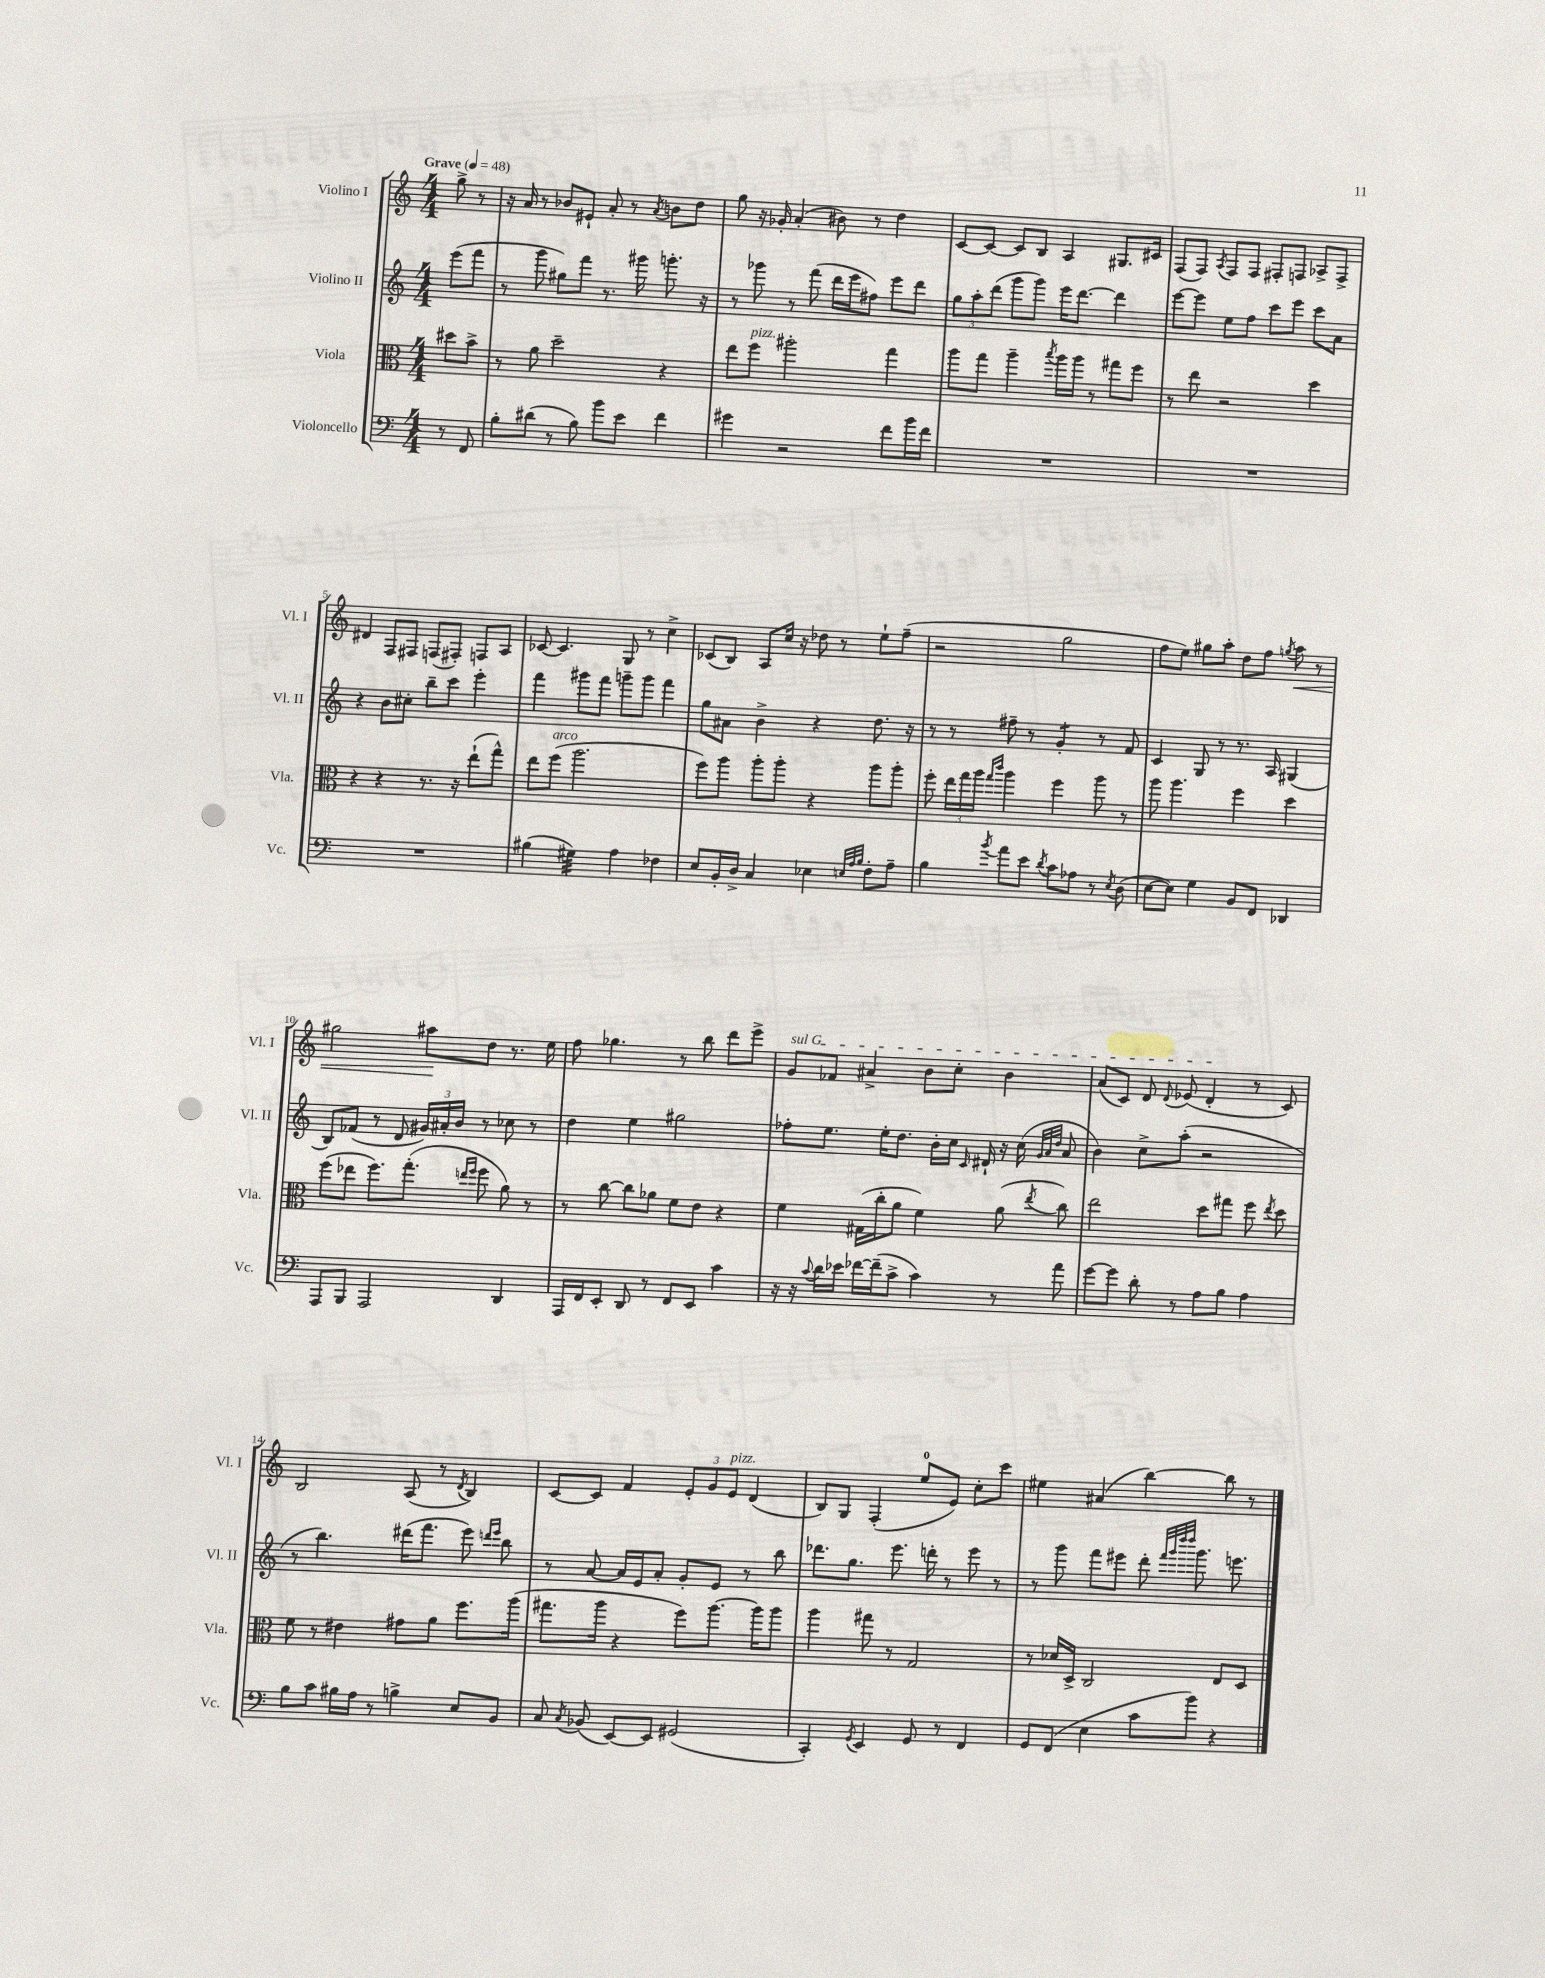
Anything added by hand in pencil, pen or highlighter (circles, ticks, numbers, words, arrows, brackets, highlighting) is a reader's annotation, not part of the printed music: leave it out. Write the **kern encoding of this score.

**kern	**kern	**kern	**kern
*staff4	*staff3	*staff2	*staff1
*clefF4	*clefC3	*clefG2	*clefG2
*k[]	*k[]	*k[]	*k[]
*M4/4	*M4/4	*M4/4	*M4/4
*MM48	*MM48	*MM48	*MM48
8r	8dd#	(8eee	8gg^
8FF	8b^	8fff	8r
=	=	=	=
8B'	8r	8r	16r
.	.	.	16a
(8d#	8a	8ggg	8r
8r	2dd~	8gg#)	8b-
8B)	.	8fff	8e#`
8b	.	8.r	8a'
8e	.	.	8r
.	.	16ggg#	.
.	.	.	8qa
4f	4r	8.ggg'	8b
.	.	.	8dd
.	.	16r	.
=	=	=	=
4g#	8ee	8r	8gg
.	8ff	8ggg-	16r
.	.	.	16g-'
2r	2aa#'	8r	(4a'
.	.	(8fff	.
.	.	16ddd	8b#)
.	.	16eee	.
.	.	8ff#)	8r
8f	4gg	8eee	4dd
16b	.	8ddd	.
16f	.	.	.
=	=	=	=
1r	8aa	12gg	[8c
.	.	12aa'	.
.	8gg	.	8c_
.	.	(12ddd	.
.	4aa~	8ggg	8c]
.	.	8ggg)	8B
.	8qbb	.	.
.	16aa	16eee	4A
.	16aa	[8.ddd	.
.	8r	.	.
.	8gg#	4ddd]	8.G#
.	8ff	.	.
.	.	.	16c#
=	=	=	=
1r	8r	[8eee	(8F
.	8ee	8eee]	8F)
.	.	.	8qA
.	2r	8ee	8F
.	.	8ff	8F
.	.	8ccc	8F#'
.	.	8eee	8F
.	4dd	8ccc	8A-^
.	.	8a	8F^
=	=	=	=
1r	4r	4r	4d#
.	4r	8b	8F
.	.	8cc#'	8F#
.	8.r	8bb~	(8F
.	.	8ccc	8F#')
.	16r	.	.
.	(8ee`	4eee'	8F
.	8gg^^)	.	8A
=	=	=	=
(4B#	8ee	4fff	[8c-
.	(8ff	.	4.c-]
4G#)	2.aa	8ggg#	.
.	.	8fff	.
4A	.	8ggg~	8G
.	.	8ggg	8r
4F-	.	4fff	4cc^
=	=	=	=
8E	8ff)	8gg	(8c-
16BB'	8aa	8a#	8B)
16D^	.	.	.
4C	8aa'	4b^	8A
.	8aa'	.	16cc
.	.	.	16r
4E-	4r	4r	8dd-
.	.	.	8r
32qqE	.	.	.
32qqA	.	.	.
32qqB	.	.	.
8F'	8aa	8.dd	8ee`
8A~	8aa'	.	(8ff~
.	.	16r	.
=	=	=	=
4B	8ff'	8r	2r
.	24ee	8r	.
.	24gg	.	.
.	24aa	.	.
.	16qqgg	.	.
8qb	16qqccc	.	.
8a	4aa	8ff#~	.
8e	.	8r	.
8qd	.	.	.
8c	4ff	4g'	2gg
8A-	.	.	.
8r	8aa	8r	.
8qE	.	.	.
(8D	8r	8f	.
=	=	=	=
[8E	8aa	4c	8ff
8E])	4.aa	.	8ee)
4G	.	8G	8gg#
.	.	8r	8aa'
8BB	4ff	8.r	8dd
8FF	.	.	8ff
.	.	16A	.
.	.	.	8qgg
4DD-	4dd	(4G#	8aa
.	.	.	8r
=	=	=	=
8AAA	(8ff	8B)	2gg#
8BBB	8ee-	(8f-	.
2AAA	8.ff)	8r	.
.	.	8d	.
.	(8.gg'	.	.
.	.	24g#)	8aa#
.	.	24a#'	.
.	.	24b	.
.	16qqee	.	.
.	16qqff	.	.
.	8ff	8r	8dd
4DD	8a)	8cc-	8.r
.	8r	8r	.
.	.	.	16ee
=	=	=	=
16AAA	8r	4dd	8ff
16FF	.	.	.
8EE'	[8cc	.	4.gg-
8DD	8cc]	4ee	.
8r	8a-	.	.
8FF	8f	2gg#	8r
8EE	8e	.	8bb
4c	4r	.	8ddd
.	.	.	8eee^
=	=	=	=
16r	4f	8ff-'	8g
16r	.	.	.
8qqc	.	.	.
16d	.	8.ee	8f-
16e-	.	.	.
[16f-	(16G#	.	4a#^
(16f-~]	16cc'	16ee'	.
8c^	8a	8.dd	.
4c)	4f)	.	8b
.	.	16b'	.
.	.	16cc	8cc'
.	.	16qqc	.
.	.	16d#`	.
8r	(8a	16r	4b
.	.	(16cc	.
.	.	32qqg	.
.	.	32qqa	.
.	8qee	32qqdd	.
8a	8cc)	8a	.
=	=	=	=
[8g	2ee	4b)	(8a
8g]	.	.	8c)
8d'	.	8cc^	8d
.	.	.	8qqd
8r	.	(8aa'	(8e-
8A	8dd	2r	4d'
8B	8gg#	.	.
4A	8ff	.	8r
.	8qee	.	.
.	8dd	.	8c)
=	=	=	=
8B	8f	8r	2B
8c	8r	4.bb)	.
16B#	4e#	.	.
16A	.	.	.
8r	.	.	.
4B^	8g#	(16ddd#	(8A
.	.	8.fff	.
.	8a	.	8r
.	.	.	8qd
8E	8.ff	8eee)	4B)
.	.	16qqddd	.
.	.	16qqeee	.
8BB	.	8bb	.
.	(16aa	.	.
=	=	=	=
8C	8.gg#	8r	[8c
8qC	.	.	.
(8BB-	.	[8a	8c]
.	16aa	.	.
[8EE)	4r	16a]	4f
.	.	16e	.
8EE]	.	8a'	.
(2GG#	8ff)	8g'	12e'
.	.	.	12g
.	[8.aa	8e	.
.	.	.	12e
.	.	8r	(4d
.	16aa]	.	.
.	8aa	8bb	.
=	=	=	=
4CC')	4aa	8.ddd-	8B)
.	.	.	8G
.	.	8.gg	.
8qGG	.	.	.
4EE	8gg#	.	(4F'
.	8r	8.eee	.
8GG	2G	.	8ee
.	.	16ddd'	.
8r	.	8r	8e)
4FF	.	8eee	8cc'
.	.	8r	8ccc
=	=	=	=
8GG	8r	8r	4ee#
(8FF	16d-	8ggg	.
.	16D^	.	.
4E	2C	8fff	(4a#
.	.	8eee#	.
8c	.	8ddd'	[4bb)
.	.	32qqfff	.
.	.	32qqggg	.
.	.	32qqdddd	.
.	.	32qqdddd	.
8b)	.	8.ggg	.
4r	8E	.	8bb]
.	.	8.eee	.
.	8D	.	8r
==	==	==	==
*-	*-	*-	*-
